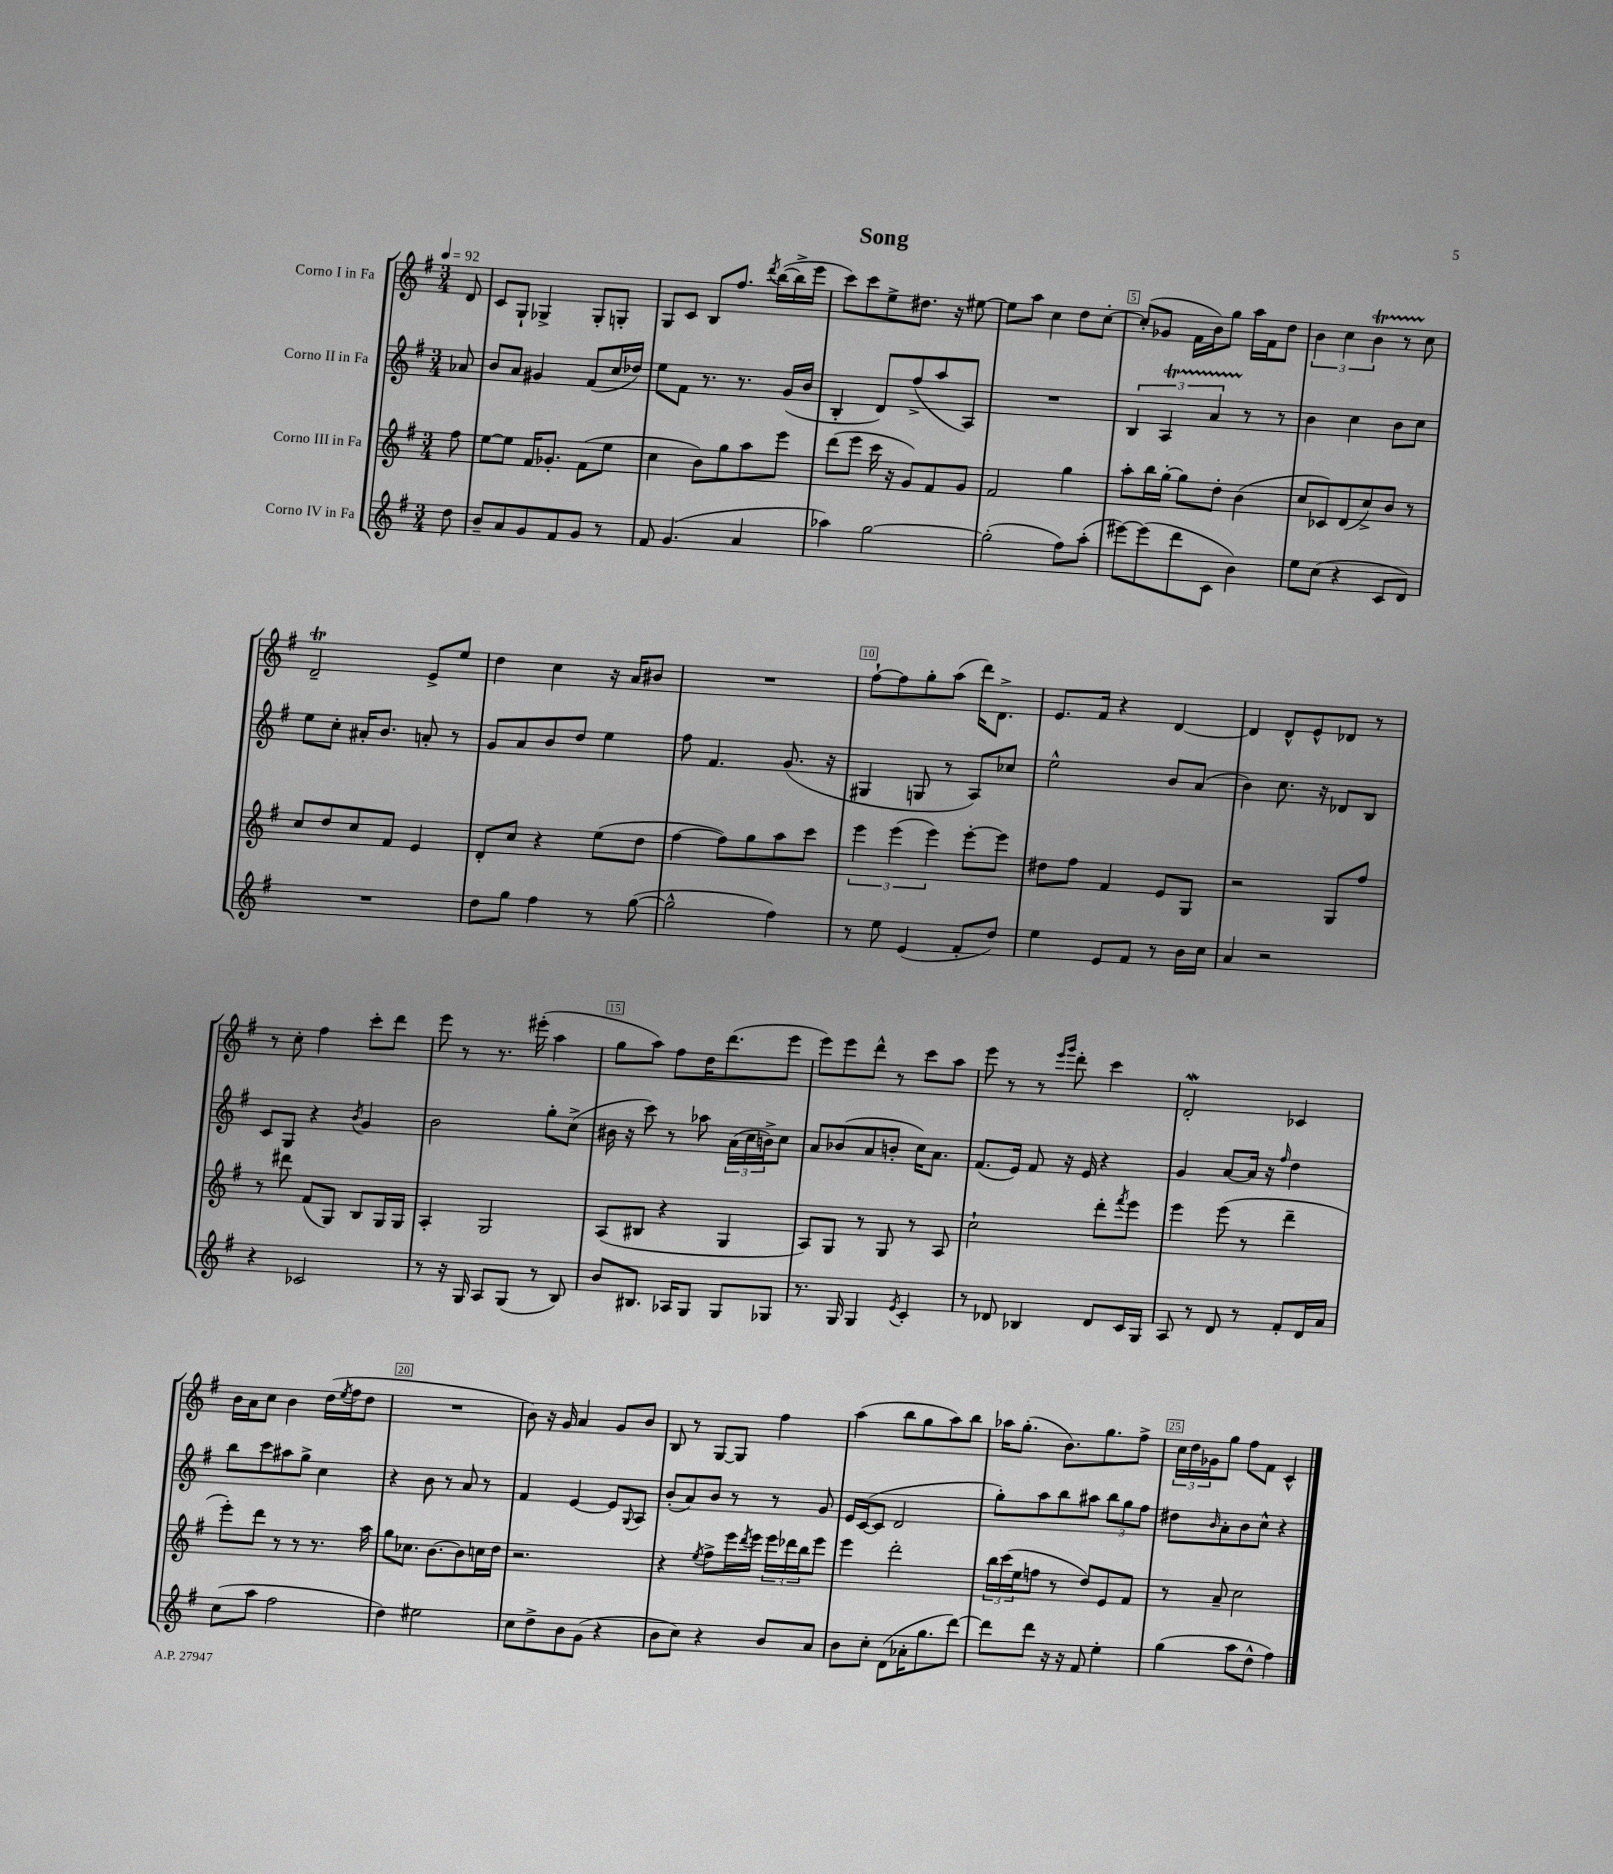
\header { title = "Song" }
<<
\new StaffGroup <<
\new Staff = "s0" \with { instrumentName = "Corno I in Fa" } {
    \clef treble \key g \major \numericTimeSignature \time 3/4 \partial 8 \tempo 4 = 92
    d'8 |
    c'8 g8-! ges4-> ges8-. g8-. |
    g8 c'8 b8 fis''8. \acciaccatura { d'''8 } b''16~( b''16-> e'''16 |
    c'''8) c'''8 e''8-> dis''8. r16 eis''8~ |
    eis''8 a''8 c''4 d''8 c''8~-. |
    c''8-.( ges'8 fis'16 b'16) g''8 a''16 fis'16 d''8 |
    \tuplet 3/2 { b'4 c''4 b'4\startTrillSpan } r8 c''8\stopTrillSpan |
    d'2--\trill e'8-> e''8 |
    d''4 c''4 r16 a'16 bis'8 |
    R2. |
    fis''8~-! fis''8 g''8-. a''8( d'''16) d'8.-> |
    e'8. fis'16 r4 d'4~ |
    d'4 d'8-^ e'8-^ des'8 r8 |
    r8 c''8-. fis''4 c'''8-. d'''8 |
    e'''8 r8 r8. eis'''16-.( a''4 |
    g''8 a''8) fis''8 d''16 d'''8.( e'''8 |
    e'''8) e'''8 d'''8-^ r8 c'''8 a''8 |
    e'''8 r8 r8 \grace { e'''16 g'''16 } d'''8-. c'''4 |
    d'2-.\mordent ces'4 |
    b'16 a'16 c''8 b'4 d''16( \acciaccatura { e''8 } fis''16 d''8 |
    R2. |
    b'8) r16 g'16 a'4 g'8 b'8 |
    b8 r8 g8~ g8 fis''4 |
    a''4( b''8 g''8 a''8) b''8 |
    aes''16 g''8.-.( b'8.) g''8. fis''8-> |
    \tuplet 3/2 { c''16 d''16 ges'16 } g''8 fis''8 fis'8 c'4-^ \bar "|." |
}
\new Staff = "s1" \with { instrumentName = "Corno II in Fa" } {
    \clef treble \key g \major \numericTimeSignature \time 3/4 \partial 8
    aes'8 |
    b'8 a'8 gis'4 fis'8( c''16 des''16) |
    e''8 fis'8 r8. r8. g'16( b'16 |
    b4-. d'8) fis''8->( a''8 a8) |
    R2. |
    \tuplet 3/2 { b4 a4\startTrillSpan a'4 } r8\stopTrillSpan r8 |
    b'4 c''4 b'8 c''8 |
    e''8 c''8-. ais'16-. b'8. a'8-. r8 |
    g'8 a'8 b'8 d''8 e''4 |
    fis''8 fis'4. g'8.( r16 |
    gis4 g8 r8 a8) ces''8 |
    e''2-^ b'8 a'8( |
    b'4) c''8. r16 des'8 b8 |
    c'8 g8 r4 \acciaccatura { b'8 } g'4 |
    b'2 g''8-. c''8->( |
    bis'16 r16 c'''8) r8 aes''8 \tuplet 3/2 { a'16( c''16 b'16->) } c''8 |
    a'8 bes'8( a'8 b'8-. c''16) a'8. |
    fis'8.( e'16) fis'8 r16 e'16 r4 |
    g'4 a'8~ a'16 r16 \grace { fis''16 } d''4 |
    b''8 c'''8 ais''8 g''8-> c''4 |
    r4 b'8 r8 a'8 r8 |
    fis'4 e'4~ e'8 \appoggiatura { g8 } a8 |
    b'8-.( a'8) b'8 r8 r8 g'8 |
    e'16 c'16~( c'8 d'2 |
    g''8-.) a''8 b''8 ais''8 \tuplet 3/2 { b''8 g''8 fis''8 } |
    dis''8 \grace { b'16 } a'8-. b'8 c''8-^ r4 \bar "|." |
}
\new Staff = "s2" \with { instrumentName = "Corno III in Fa" } {
    \clef treble \key g \major \numericTimeSignature \time 3/4 \partial 8
    fis''8 |
    e''8~ e''8 fis'16 ges'8.-. fis'8( e''8 |
    c''4 b'8) g''8 a''8 e'''8 |
    d'''8( e'''8 c'''16 r16 g'8) fis'8 g'8 |
    fis'2 g''4 |
    a''8-. b''16 g''16~-. g''8 d''8-. b'4( |
    c''8 ces'8) d'8( c''8->) b'8 r8 |
    c''8 d''8 c''8 fis'8 e'4 |
    d'8-. c''8 r4 e''8( d''8 |
    fis''4~ fis''8) g''8 a''8 c'''8 |
    \tuplet 3/2 { e'''4 e'''4( e'''4) } e'''8~-. e'''8 |
    dis''8 fis''8 fis'4 e'8 g8 |
    r2 g8 fis''8 |
    r8 dis'''8 fis'8( g8) b8 g16 g16 |
    a4-. g2 |
    a8( bis8 r4 g4 |
    a8) g8 r8 g8 r8 a8 |
    c''2-! d'''8-. \acciaccatura { fis'''8 } e'''8 |
    e'''4 e'''8( r8 d'''4-- |
    e'''8-.) d'''8 r8 r8 r8. a''16 |
    g''8 ces''8. b'8.~ b'8 c''16 d''16 |
    r2. |
    r4 \acciaccatura { e''8 } fis''8-> e'''16 \acciaccatura { d'''8 } e'''16 \tuplet 3/2 { e'''16 des'''16 b''16 } e'''8 |
    e'''4 d'''2-. |
    \tuplet 3/2 { b''16 c'''16( e''16 } f''8 r8 d''8) e'8 fis'8 |
    r8 a'8-- c''2 \bar "|." |
}
\new Staff = "s3" \with { instrumentName = "Corno IV in Fa" } {
    \clef treble \key g \major \numericTimeSignature \time 3/4 \partial 8
    d''8 |
    b'8-- a'8 g'8 fis'8 g'8 r8 |
    fis'8 g'4.( a'4 |
    aes''4) g''2~ |
    g''2-.( fis''8) a''8-.( |
    eis'''8~) eis'''8( d'''8 c'8 b'4) |
    e''8 c''8( r4 c'8 d'8) |
    R2. |
    d''8 g''8 fis''4 r8 g''8~( |
    g''2-^ fis''4) |
    r8 e''8 e'4( fis'8-. d''8) |
    e''4 e'8 fis'8 r8 b'16 c''16 |
    a'4 r2 |
    r4 ces'2 |
    r8 r16 g16 a8 g8( r8 b8) |
    b'8 bis8. aes16 g8 g8 ges8 |
    r8. g16 g4 \acciaccatura { e'8 } c'4-. |
    r8 des'8 bes4 des'8 c'16 g16 |
    a8 r8 d'8 r8 fis'8-. d'16 a'16 |
    c''8( a''8 fis''2 |
    d''4) eis''2 |
    c''8 d''8-> b'8 g'8( r4 |
    b'8 c''8) r4 b'8 a'8 |
    b'8 c''8-. d'8( aes'16-. g''8. d'''8~) |
    d'''8 d'''8 r16 r16 fis'8 e''4-. |
    g''4( a''8 d''8-^ fis''4) \bar "|." |
}
>>
>>
\layout { \context { \Score \override BarNumber.break-visibility = ##(#f #t #t) barNumberVisibility = #(every-nth-bar-number-visible 5) \override BarNumber.stencil = #(make-stencil-boxer 0.1 0.3 ly:text-interface::print) } }
